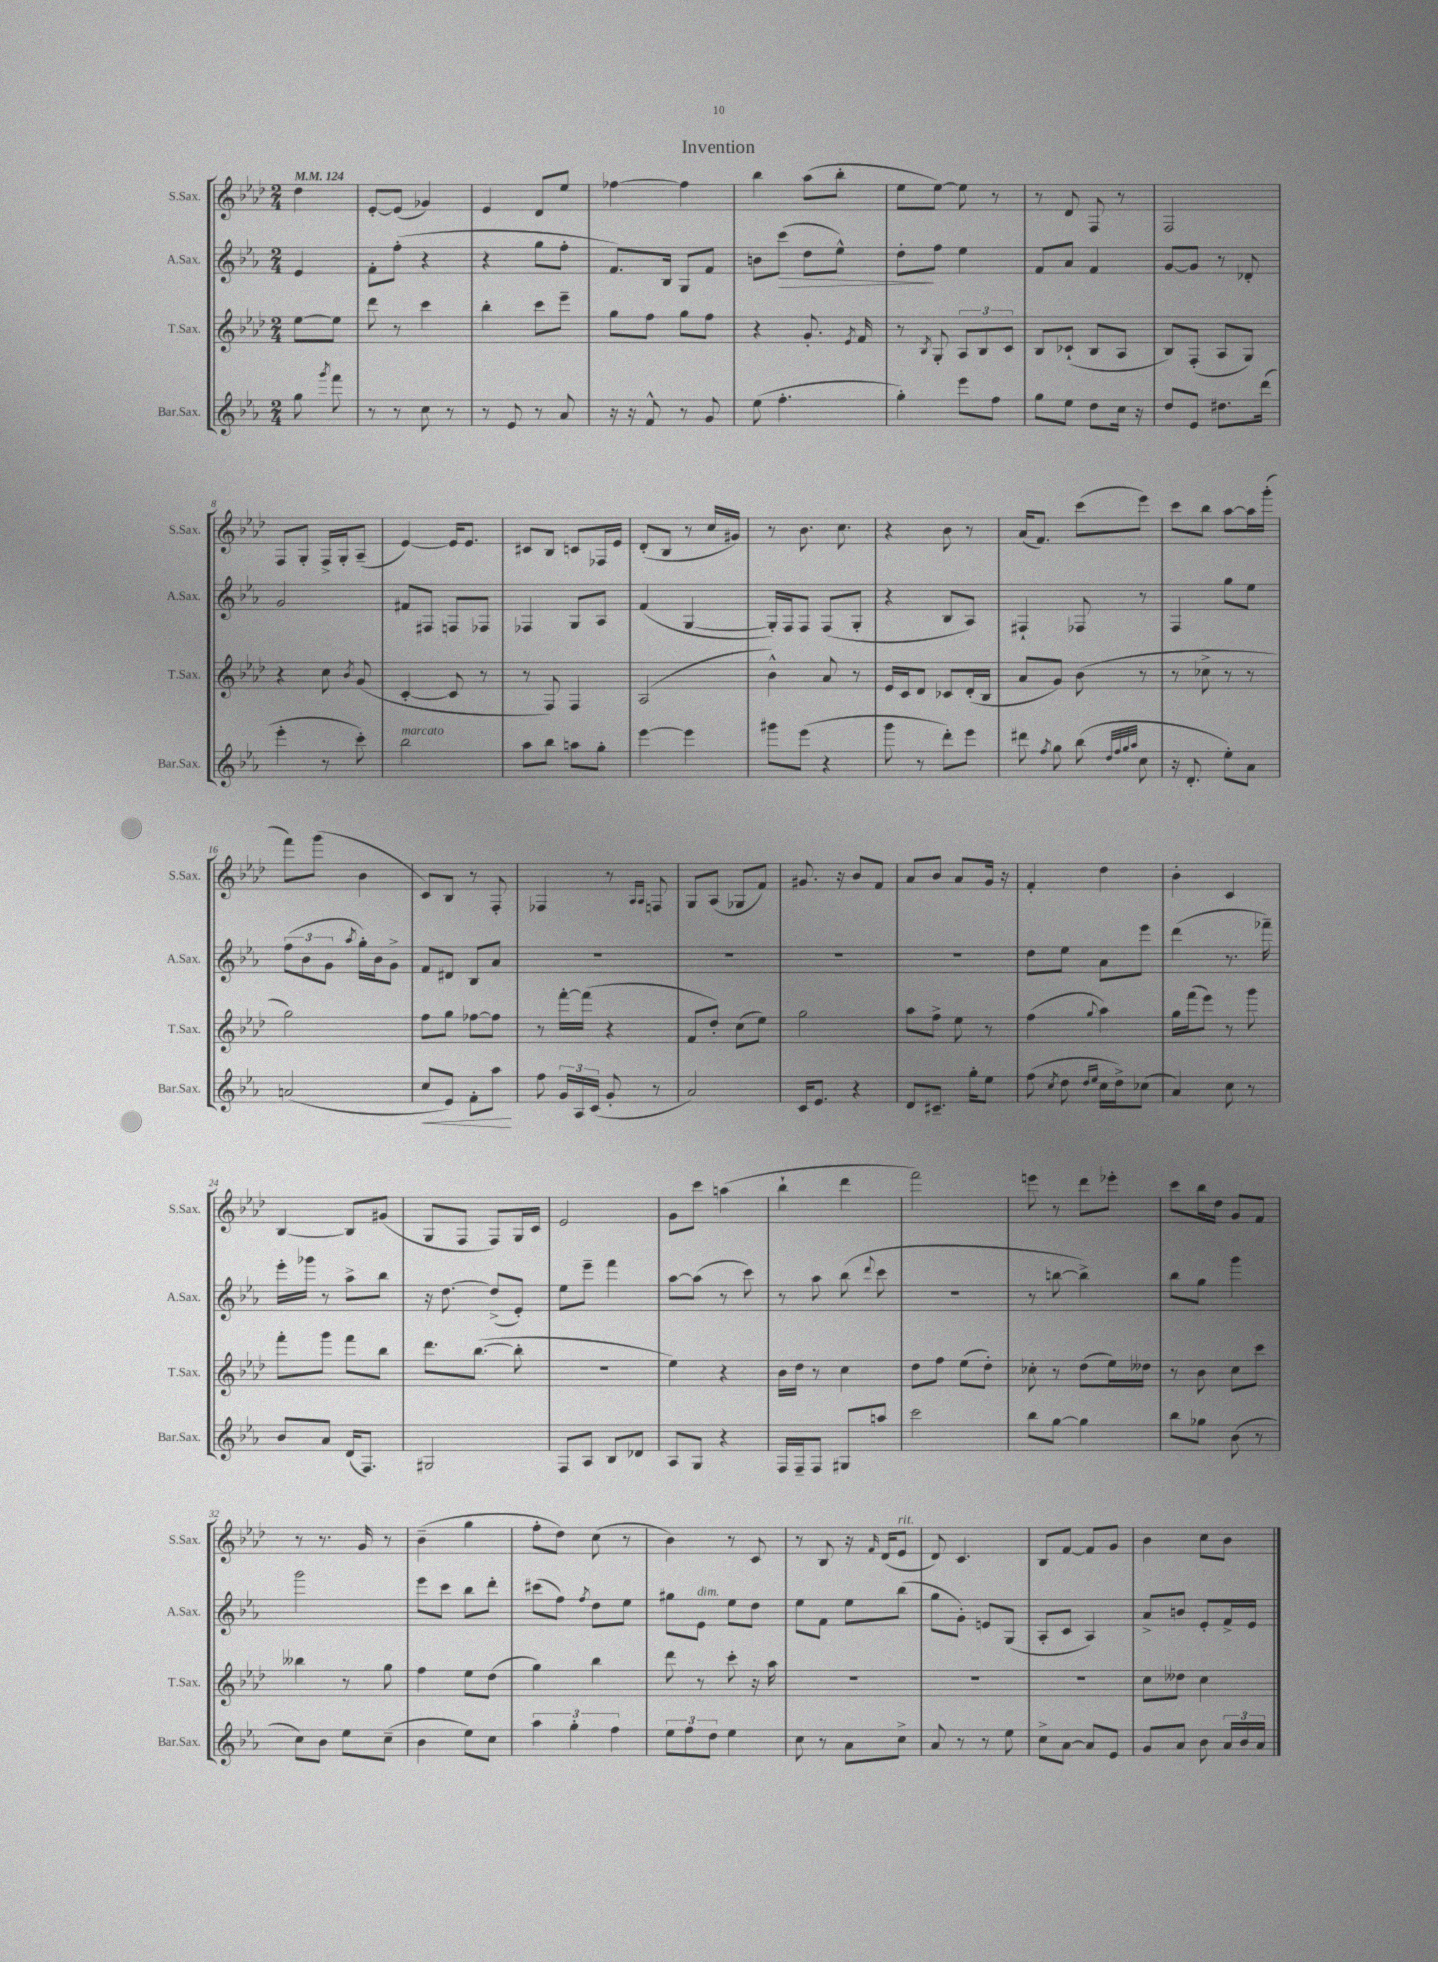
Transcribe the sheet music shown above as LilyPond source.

\header { title = "Invention" }
<<
\new StaffGroup <<
\new Staff = "s0" \with { instrumentName = "S.Sax." shortInstrumentName = "S.Sax." } {
    \clef treble \key aes \major \numericTimeSignature \time 2/4 \partial 4 \tempo 4 = 124
    \autoBeamOff des''4 |
    ees'8[~-. ees'8]( ges'4) |
    ees'4 des'8[ ees''8] |
    fes''4~ fes''4 |
    bes''4 aes''8[( bes''8]-. |
    ees''8[ ees''8]~) ees''8 r8 |
    r8 des'8 f8 r8 |
    f2 |
    f8[ g8]-. f16[-> g16-. aes8]--( |
    ees'4~) ees'16[ ees'8.] |
    cis'8[ bes8] c'8[ fes16 ees'16] |
    des'8[-.( bes8] r8 c''16[ gis'16]) |
    r8 bes'8. c''8. |
    r4 bes'8 r8 |
    aes'16[( f'8.]) c'''8[( ees'''8]) |
    c'''8[ bes''8] aes''8[~ aes''16 g'''16]-.( |
    f'''8[) g'''8]( bes'4 |
    c'8[) bes8] r8 f8-. |
    fes4 r8 \grace { aes16[ aes16] } f8 |
    g8[ aes8]( ges8[ f'8]) |
    gis'8. r16 bes'8[ f'8] |
    aes'8[ bes'8] aes'8[ g'16] r16 |
    f'4-. des''4 |
    bes'4-. c'4 |
    bes4~ bes8[ gis'8]( |
    g8[ f8] f8[) g16 c'16] |
    ees'2 |
    g'8[ c'''8] a''4( |
    bes''4-! des'''4 |
    f'''2) |
    e'''8 r8 des'''8[ ees'''8]-. |
    c'''8[ bes''16 des''16] g'8[ f'8] |
    r8 r8. g'16 r8 |
    bes'4--( g''4 |
    f''8[-. des''8]) c''8( r8 |
    bes'4) r8 c'8 |
    r8 bes8 r16 \grace { f'16 } des'16[( ees'8]^\markup { \italic "rit." } |
    des'8) c'4. |
    bes8[ f'8]~ f'8[ g'8] |
    bes'4 c''8[ bes'8] \bar "|." |
}
\new Staff = "s1" \with { instrumentName = "A.Sax." shortInstrumentName = "A.Sax." } {
    \clef treble \key ees \major \numericTimeSignature \time 2/4 \partial 4
    \autoBeamOff ees'4 |
    f'8[-. f''8]-.( r4 |
    r4 g''8[ f''8]-. |
    f'8.[) bes16] g8[ f'8] |
    b'8[ c'''8]\>( d''8[ ees''8]-^) |
    d''8[-.\! f''8] ees''4 |
    f'8[ aes'8] f'4 |
    g'8[~ g'8] r8 des'8-. |
    g'2 |
    fis'8[ fis8] f8[ fes8] |
    fes4 g8[ aes8] |
    f'4( g4~ |
    g16[-.) f16 f8] f8[( g8]-. |
    r4 bes8[ aes8]) |
    fis4-! fes8 r8 |
    f4 g''8[ ees''8] |
    \tuplet 3/2 { f''8[( bes'8 g'8] } \acciaccatura { aes''8 } g''16[-.) bes'16 g'8]-> |
    f'8[ dis'8] bes8[ aes'8] |
    R2 |
    R2 |
    R2 |
    R2 |
    d''8[ ees''8] aes'8[ ees'''8] |
    d'''4( r8. fes'''16--) |
    ees'''16[-. ges'''16] r8 aes''8[-> bes''8] |
    r16 d''8.~ d''8[->( ees'8]-.) |
    ees''8[ ees'''8]-- f'''4 |
    aes''8[~ aes''8]( r8 c'''8) |
    r8 aes''8 bes''8( \appoggiatura { d'''8 } c'''8 |
    R2 |
    r8 b''8~ b''4->) |
    bes''8[ g''8] g'''4 |
    g'''2 |
    ees'''8[ c'''8] bes''8[ d'''8]-. |
    cis'''8[( f''8]) \acciaccatura { f''8 } d''8[ ees''8] |
    gis''8[ ees'8]^\markup { \italic "dim." } ees''8[ d''8] |
    ees''8[ f'8] ees''8[ bes''8]( |
    g''8[ g'8]-.) e'8[ g8]( |
    aes8[-. c'8] aes4) |
    aes'8[-> b'8] ees'8[-. f'16-> ees'16] \bar "|." |
}
\new Staff = "s2" \with { instrumentName = "T.Sax." shortInstrumentName = "T.Sax." } {
    \clef treble \key aes \major \numericTimeSignature \time 2/4 \partial 4
    \autoBeamOff ees''8[~ ees''8] |
    des'''8 r8 c'''4 |
    bes''4-. c'''8[ ees'''8]-- |
    g''8[ f''8] g''8[ f''8] |
    r4 g'8.-. \acciaccatura { ees'8 } f'16 |
    r8 \acciaccatura { bes8 } g8-. \tuplet 3/2 { aes8[ bes8 c'8] } |
    bes8[ ces'8]-!( bes8[ aes8] |
    bes8[) f8]-.( aes8[ g8]) |
    r4 c''8 \acciaccatura { bes'8 } g'8( |
    c'4~-. c'8 r8 |
    r8 f8) f4 |
    aes2( |
    bes'4-^) aes'8 r8 |
    ees'16[ c'16 des'8] ces'8[ des'16-.( bes16] |
    aes'8[ g'8]) bes'8( r8 |
    r8 ces''8-> r8 r8 |
    g''2) |
    f''8[ g''8] fes''8[~ fes''8] |
    r8 f'''16[~-. f'''16]( r4 |
    f'8[ des''8]-.) c''8[( ees''8]) |
    g''2 |
    aes''8[ f''8]-> ees''8 r8 |
    f''4( \appoggiatura { g''8 } aes''4) |
    g''16[ f'''16( ees'''8]) r8 g'''8 |
    f'''8[-. g'''8] f'''8[ bes''8] |
    des'''8.[ bes''8.]~( bes''8-. |
    r2 |
    ees''4) r4 |
    bes'16[ des''16] r8 c''4 |
    des''8[ f''8] ees''8[( des''8]-.) |
    ces''8-. r8 des''8[( ees''16) deses''16] |
    r8 bes'8 c''8[ c'''8] |
    beses''4 r8 g''8 |
    f''4 ees''8[ des''8]( |
    g''4) bes''4 |
    des'''8 r8 c'''8-. r16 aes''16 |
    R2 |
    R2 |
    R2 |
    c''8[ deses''8] c''4 \bar "|." |
}
\new Staff = "s3" \with { instrumentName = "Bar.Sax." shortInstrumentName = "Bar.Sax." } {
    \clef treble \key ees \major \numericTimeSignature \time 2/4 \partial 4
    \autoBeamOff g''8 \acciaccatura { g'''8 } f'''8 |
    r8 r8 c''8 r8 |
    r8 ees'8 r8 aes'8 |
    r16 r16 f'8-^ r8 g'8 |
    ees''8( f''4.-. |
    g''4-.) ees'''8[ f''8] |
    g''8[ ees''8] d''8[ c''16] r16 |
    d''8[ ees'8] dis''8.[ d'''16]( |
    ees'''4-. r8 c'''8-.) |
    bes''2^\markup { \italic "marcato" } |
    aes''8[ bes''8] a''8[ g''8]-. |
    ees'''4~ ees'''4 |
    gis'''8[ ees'''8]( r4 |
    g'''8 r8 d'''8[-.) ees'''8] |
    dis'''8 \acciaccatura { f''8 } g''8 bes''8( \grace { d''32[ f''32 g''32 aes''32] } c''8 |
    r16 d'8.-. ees''8[-.) aes'8] |
    a'2( |
    c''8[\< ees'8]) f'8[-. aes''8]\! |
    f''8 \tuplet 3/2 { g'16[ aes16 c'16]( } g'8-. r8 |
    aes'2) |
    c'16[ ees'8.] r4 |
    d'8[ cis'8.]-- g''16[-. ees''8] |
    f''8( \acciaccatura { c''8 } d''8 \grace { d''16[ ees''16] } c''16[ d''16->) ces''8]( |
    aes'4) c''8 r8 |
    bes'8[ aes'8] d'16[( f8.]) |
    gis2 |
    f8[ aes8] bes8[ des'8] |
    aes8[ g8] r4 |
    f16[ f16-- f8] gis8[ a''8] |
    c'''2 |
    bes''8[ g''8]~ g''4 |
    bes''8[ ges''8] bes'8( r8 |
    c''8[) bes'8] ees''8[ c''8]--( |
    bes'4 ees''8[) c''8] |
    \tuplet 3/2 { aes''4 g''4-. f''4 } |
    \tuplet 3/2 { ees''8[ f''8 d''8] } ees''4 |
    c''8 r8 aes'8[ c''8]-> |
    aes'8 r8 r8 ees''8 |
    c''8[-> aes'8]~ aes'8[ ees'8] |
    g'8[ aes'8] bes'8 \tuplet 3/2 { aes'16[ bes'16 aes'16] } \bar "|." |
}
>>
>>
